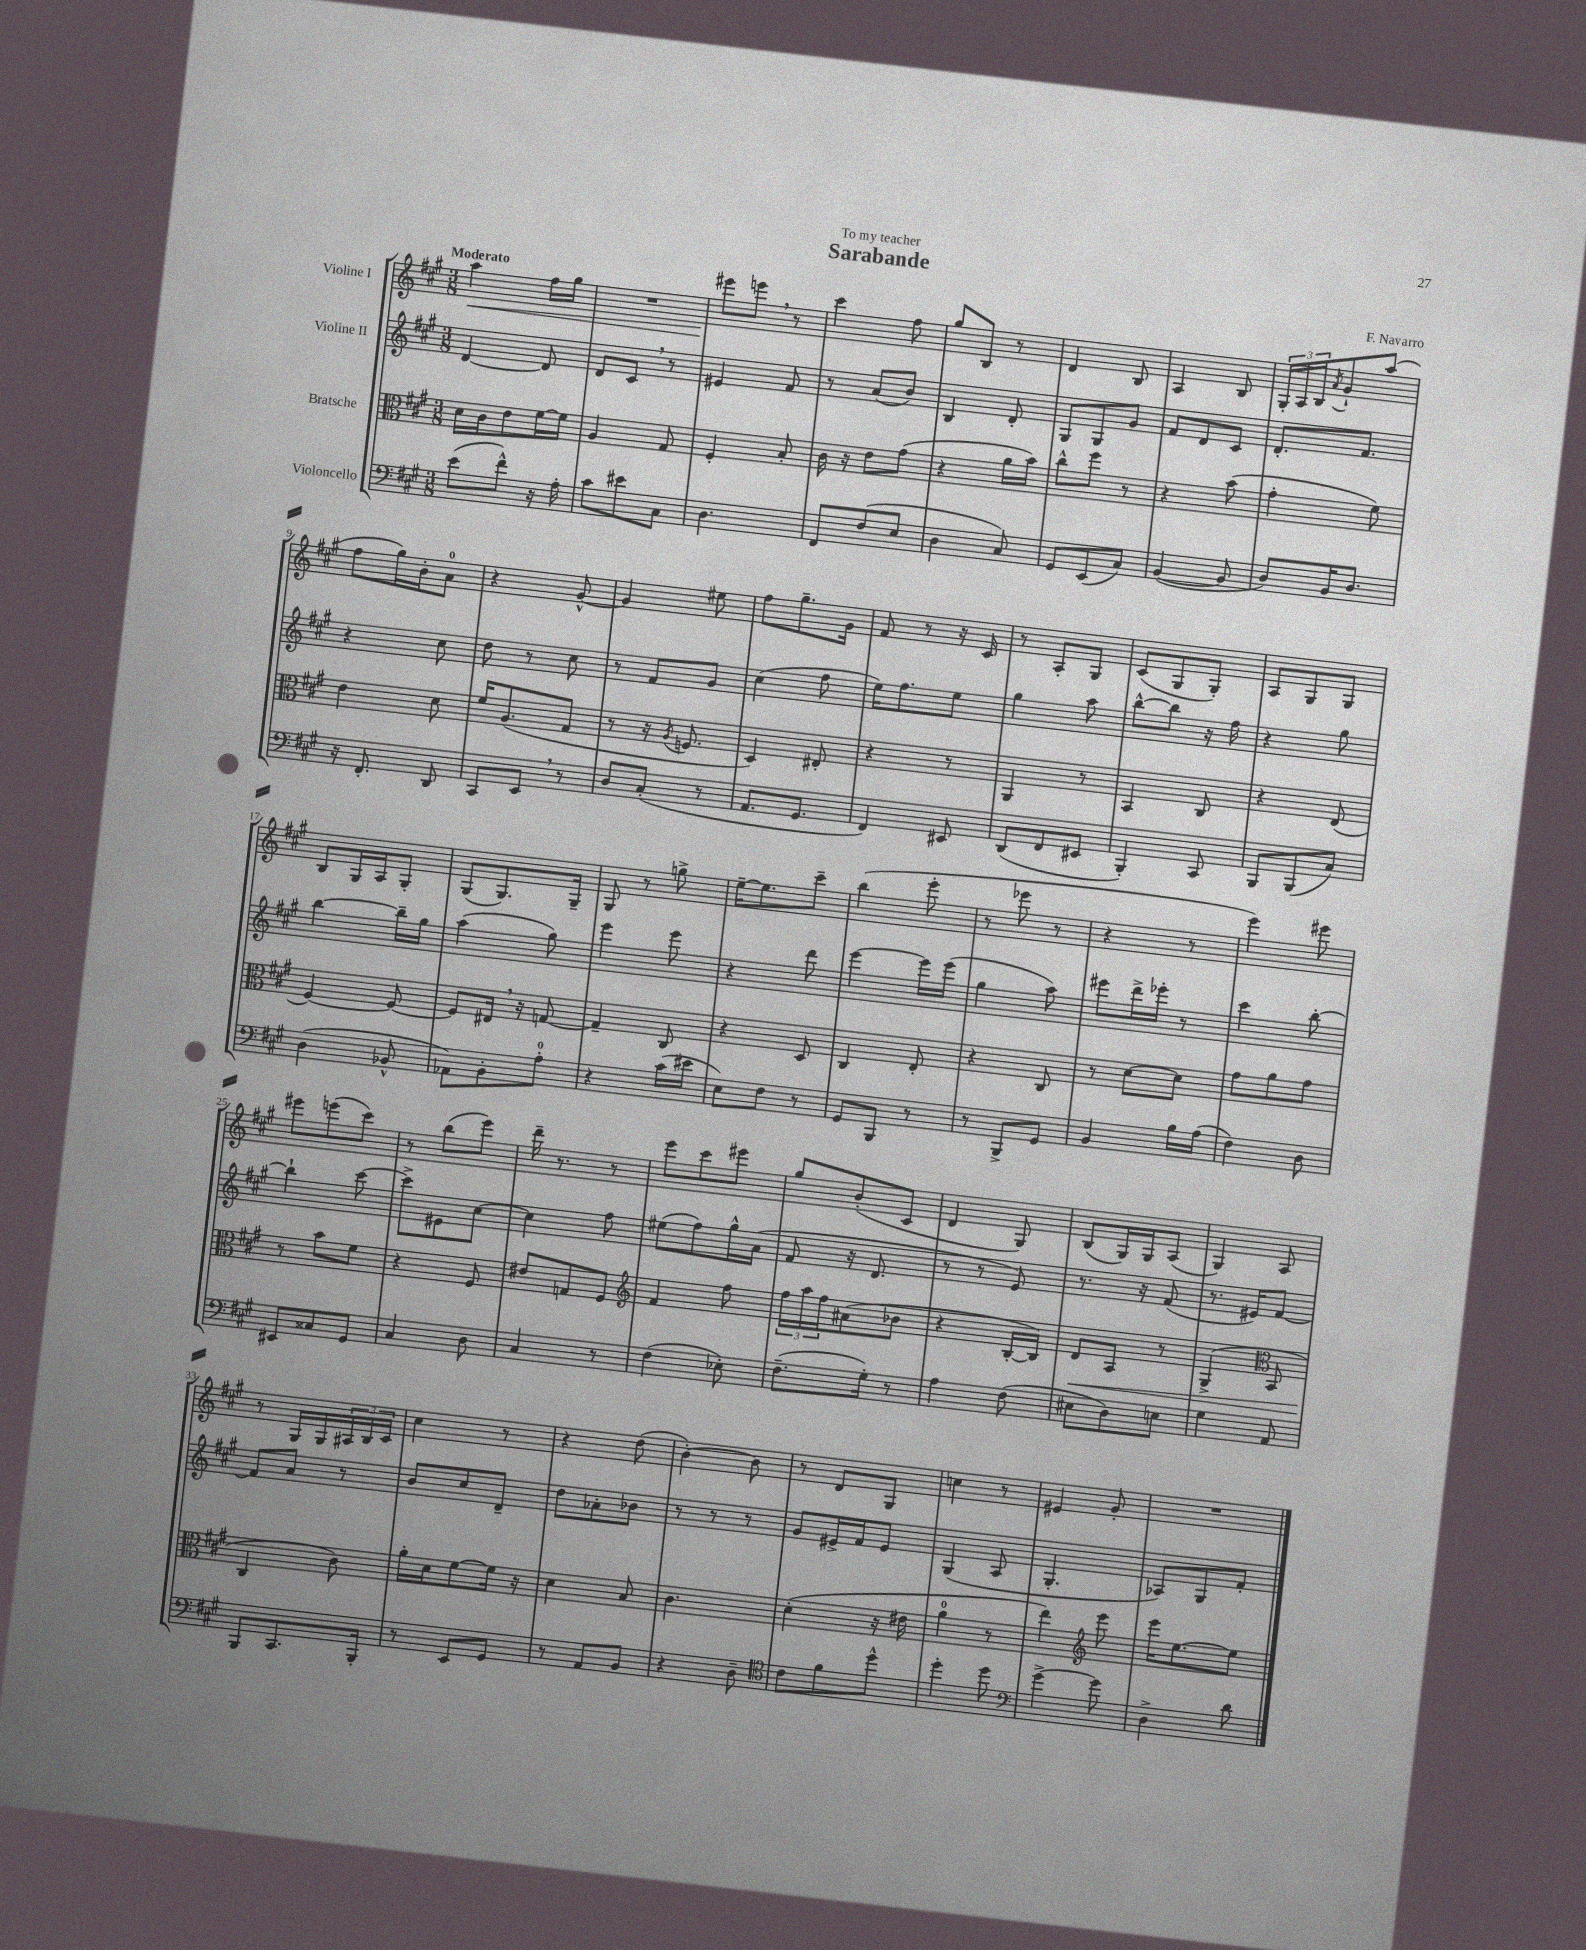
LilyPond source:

\header { title = "Sarabande" composer = "F. Navarro" dedication = "To my teacher" }
<<
\new StaffGroup <<
\new Staff = "s0" \with { instrumentName = "Violine I" } {
    \clef treble \key a \major \numericTimeSignature \time 3/8 \tempo "Moderato"
    a''4\< fis''16 gis''16 |
    R4. |
    eis'''8\! e'''8 \breathe r8 |
    cis'''4 fis''8 |
    gis''8 b8 r8 |
    d'4 b8 |
    a4 b8 |
    \tuplet 3/2 { gis16-. a16 b16 } \acciaccatura { a'8 } gis'8-! a''8( |
    fis''8 gis''16) b'16-. a'8-0 |
    r4 gis'8~-^ |
    gis'4 eis''8 |
    fis''8 gis''8.-- gis'16 |
    fis'8 r8 r16 cis'16 |
    r8 a8-. gis8 |
    cis'8( gis8 gis8-.) |
    a8 gis8 gis8 |
    b8 gis16 a16 gis8-. |
    gis8( gis8.) gis16-- |
    gis8 r8 g''8-> |
    e''16~-- e''8. cis'''8-- |
    b''4( e'''8-. |
    r8 ees'''8 r8 |
    r4 r8 |
    e'''4) eis'''8 |
    eis'''8 e'''8( cis'''8) |
    r8 b''8( e'''8) |
    d'''16-- r8. r8 |
    e'''8 cis'''8 eis'''8 |
    gis''8 b'8-.( cis'8 |
    d'4 gis8) |
    b8( gis16) gis16 a8( |
    gis4) a8 |
    r8 gis16 gis16 \tuplet 3/2 { ais16 b16 cis'16 } |
    cis''4 r8 |
    r4 d''8( |
    b'4~-.) b'8 |
    r8 d'8 gis8 |
    c''4 r8 |
    eis'4 gis'8-. |
    R4. \bar "|." |
}
\new Staff = "s1" \with { instrumentName = "Violine II" } {
    \clef treble \key a \major \numericTimeSignature \time 3/8
    d'4~ d'8 |
    d'8 cis'8 \breathe r8 |
    eis'4 fis'8 |
    r8 a'8( b'8) |
    b4 d'8-. |
    gis8 gis8 gis'8 |
    fis'8 d'8 cis'8 |
    d'8.-. fis'8. |
    r4 cis''8 |
    d''8 r8 cis''8 |
    r8 fis'8 gis'8 |
    cis''4( fis''8 |
    e''16) fis''8. e''8 |
    gis''4 a''8 |
    b''8~-^ b''8 r16 fis''16 |
    r4 gis''8 |
    b''4~ b''16-- gis''16 |
    a''4( gis''8) |
    e'''4 e'''8 |
    r4 d'''8 |
    e'''4~ e'''16 e'''16( |
    gis''4 a''8) |
    eis'''8 d'''16-> ees'''16-. r8 |
    cis'''4 b''8~-. |
    b''4-! cis'''8~ |
    cis'''8-> eis'8 cis''8~ |
    cis''4 fis''8 |
    eis''8( fis''8) gis''16-^ a'16( |
    fis'8 r16 d'8. |
    r8 r8 e'8) |
    r8. r16 fis'8( |
    r8. eis'16) fis'8~ |
    fis'8 a'8 r8 |
    b'8 cis''8 d'8-- |
    d''8 aes'8-. bes'8 |
    r8 r8 r8 |
    gis'8 eis'16-> fis'16 eis'8 |
    gis4( a8 |
    gis4.-. |
    aes8) gis8 fis'8-. \bar "|." |
}
\new Staff = "s2" \with { instrumentName = "Bratsche" } {
    \clef alto \key a \major \numericTimeSignature \time 3/8
    d'16 cis'16 e'8 fis'16~ fis'16 |
    a4 gis8 |
    fis4-. b8-. |
    cis'16 r16 e'8 gis'8( |
    r4 a'16 b'16) |
    cis''8-^ fis''8 r8 |
    r4 b'8( |
    gis'4-. fis'8) |
    e'4 d'8 |
    fis'16 a8.( gis8 |
    r8 r16 \acciaccatura { a8 } f8. |
    d4) eis8-. |
    r4 r8 |
    a,4 r8 |
    b,4 cis8 |
    r4 e8( |
    fis4~) fis8~ |
    fis8 eis16 \breathe r16 g8~ |
    g4-- cis8 |
    r4 d8 |
    cis4 e8-. |
    r4 cis8 |
    r8 d'8~ d'8 |
    gis'8 a'8 gis'8 |
    r8 b'8 fis'8 |
    r4 fis8 |
    eis'8 g8 fis8 |
    \clef treble fis'4 fis''8 |
    \tuplet 3/2 { fis''16 a''16 fis''16 } ais'8( bes'8 |
    r4 b16~-. b16) |
    d'8\< a8 r8 |
    gis4->( \clef alto b,8 |
    cis4\! cis'8) |
    a'16-. d'16 fis'8~ fis'16 r16 |
    d'4 b8 |
    cis'4. |
    d'4-.( r16 eis'16 |
    a'4-0 r8 |
    e''4) \clef treble e'''8 |
    e'''16 e''8.~ e''8 \bar "|." |
}
\new Staff = "s3" \with { instrumentName = "Violoncello" } {
    \clef bass \key a \major \numericTimeSignature \time 3/8
    e'8( fis'8-^) r16 a16-. |
    cis'8 eis'8 cis8 |
    d4. |
    fis,8 fis8( e8 |
    d4 cis8) |
    gis,8 e,8( cis8) |
    b,4~( b,8 |
    d8) b,16 d8. |
    r16 fis,8.-. d,8 |
    cis,8 e,8 \breathe r8 |
    d8 cis8-.( r8 |
    a,8. gis,8. |
    fis,4) eis,8 |
    d,8( fis,8 eis,8 |
    b,,4-.) cis,8 |
    b,,8 b,,8( cis8) |
    d4( bes,8-^ |
    aes,8) b,8-. a8-0-. |
    r4 cis'16( eis'16 |
    e8) fis8 r8 |
    gis,8 b,,8 r8 |
    r8 b,,8-> gis,8 |
    b,4 b16 a16( |
    fis4) d8 |
    eis,8 cisis8 gis,8 |
    cis4 d8 |
    cis4 r8 |
    fis4( ees8-.) |
    fis8.--( gis16-.) r8 |
    a4 fis8( |
    eis8 d8) e8 |
    gis4 a,8 |
    b,,8 cis,8. b,,16-. |
    r8 e,8 gis,8 |
    r8 a,8 b,8 |
    r4 d8-- |
    \clef tenor cis'8 fis'8 d''8-^ |
    d''4-. d''8 |
    \clef bass gis'4~-> gis'8 |
    d4-> d'8 \bar "|." |
}
>>
>>
